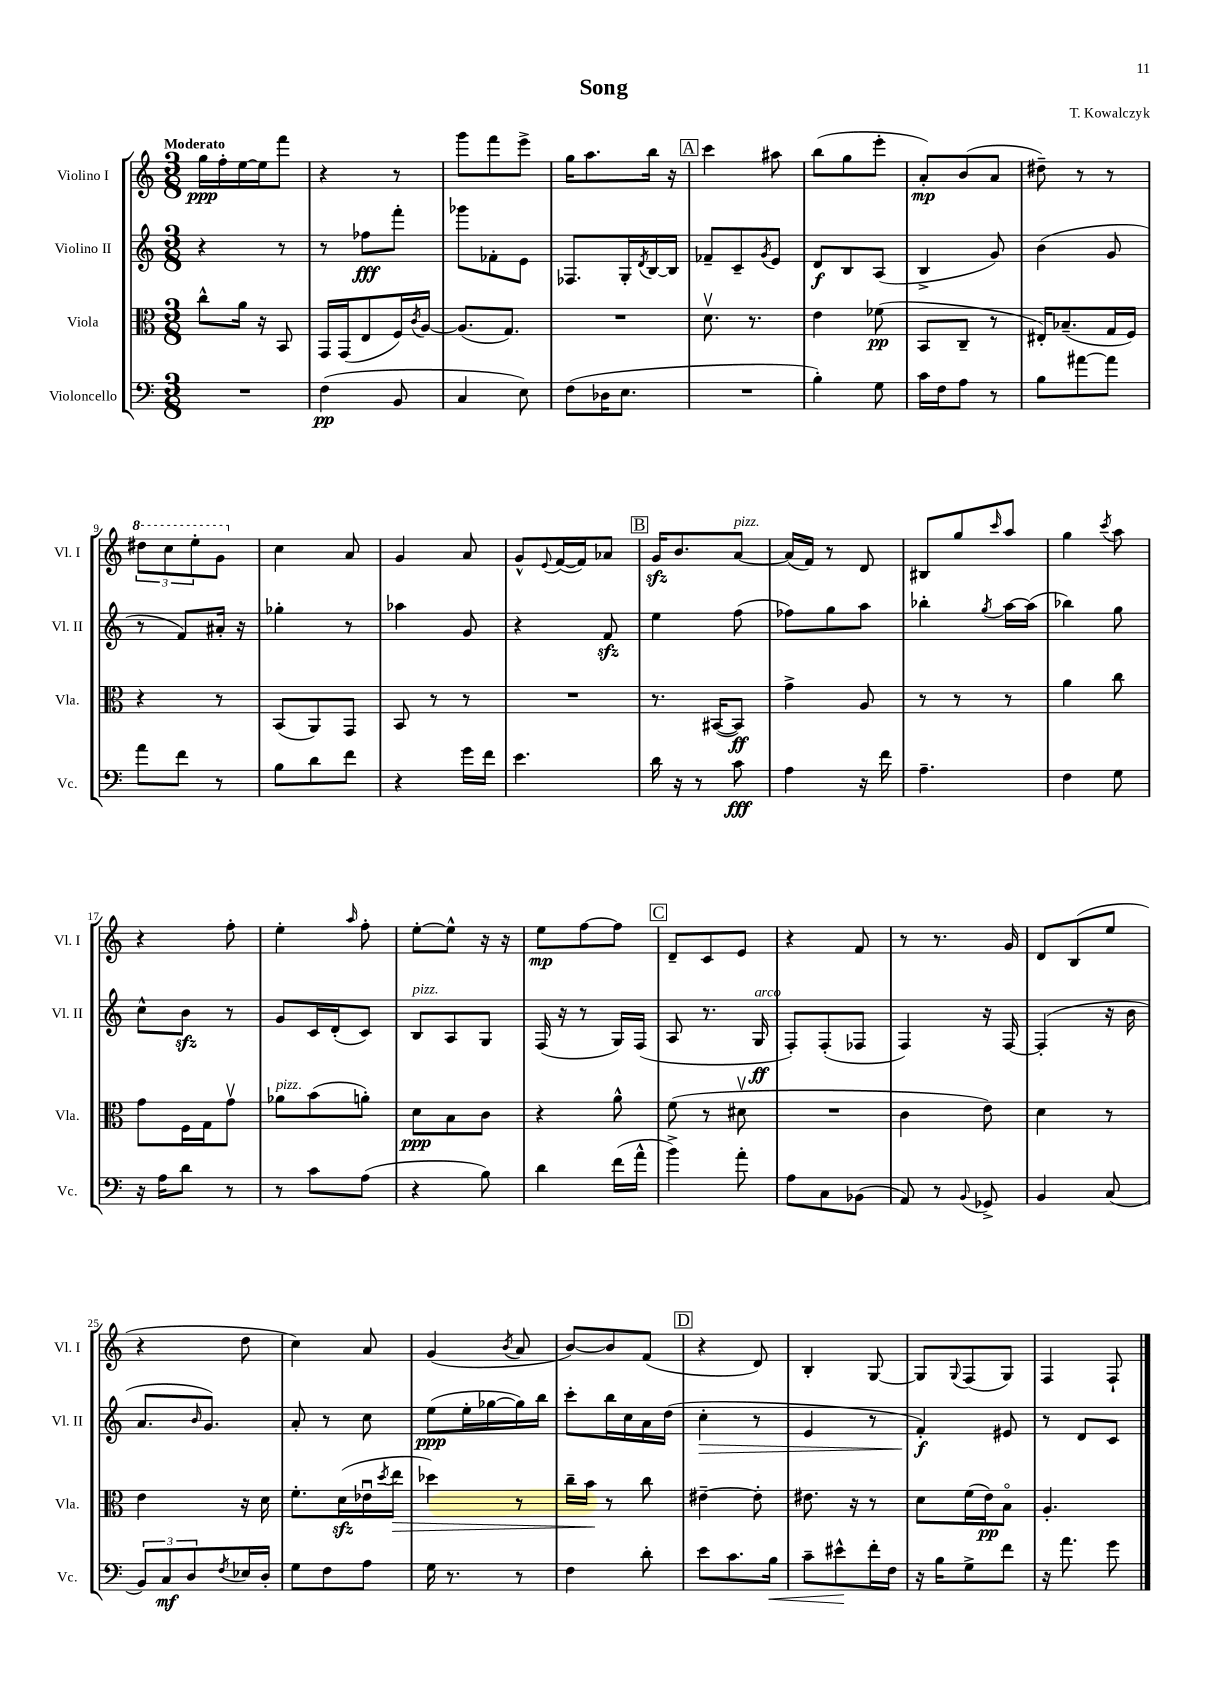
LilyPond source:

\header { title = "Song" composer = "T. Kowalczyk" }
<<
\new StaffGroup <<
\new Staff = "s0" \with { instrumentName = "Violino I" shortInstrumentName = "Vl. I" } {
    \clef treble \key c \major \numericTimeSignature \time 3/8 \tempo "Moderato"
    g''16\ppp f''16-. e''16~ e''16 f'''8 |
    r4 r8 |
    g'''8 f'''8 e'''8-> |
    g''16 a''8. b''16 r16 |
    \mark \markup { \box "A" } c'''4 ais''8 |
    b''8( g''8 e'''8-. |
    a'8-.\mp) b'8( a'8 |
    dis''8--) r8 r8 |
    \tuplet 3/2 { \ottava #1 dis'''8 c'''8 e'''8-. } g''8 \ottava #0 |
    c''4 a'8 |
    g'4 a'8 |
    g'8-^ \appoggiatura { e'8 } f'16~( f'16) aes'8 |
    \mark \markup { \box "B" } g'16\sfz b'8. a'8~^\markup { \italic "pizz." } |
    a'16( f'16) r8 d'8 |
    bis8 g''8 \grace { c'''16 } a''8 |
    g''4 \acciaccatura { c'''8 } a''8 |
    r4 f''8-. |
    e''4-. \grace { a''16 } f''8-. |
    e''8~-. e''8-^ r16 r16 |
    e''8\mp f''8~ f''8 |
    \mark \markup { \box "C" } d'8-- c'8 e'8 |
    r4 f'8 |
    r8 r8. g'16 |
    d'8 b8( e''8 |
    r4 d''8 |
    c''4) a'8 |
    g'4( \acciaccatura { b'8 } a'8 |
    b'8~) b'8 f'8( |
    \mark \markup { \box "D" } r4 d'8) |
    b4-. g8~ |
    g8 \appoggiatura { g8 } f8( g8) |
    f4 f8-! \bar "|." |
}
\new Staff = "s1" \with { instrumentName = "Violino II" shortInstrumentName = "Vl. II" } {
    \clef treble \key c \major \numericTimeSignature \time 3/8
    r4 r8 |
    r8 fes''8\fff f'''8-. |
    ges'''8 fes'8-. e'8 |
    fes8. g16-. \acciaccatura { d'8 } b16~ b16 |
    \mark \markup { \box "A" } fes'8-- c'8-- \acciaccatura { g'8 } e'8 |
    d'8\f b8 a8( |
    b4-> g'8) |
    b'4( g'8 |
    r8 f'8) ais'16-. r16 |
    ges''4-. r8 |
    aes''4 g'8 |
    r4 f'8\sfz |
    \mark \markup { \box "B" } e''4 f''8( |
    fes''8) g''8 a''8 |
    bes''4-. \acciaccatura { g''8 } a''16~ a''16( |
    bes''4) g''8 |
    c''8-^ b'8\sfz r8 |
    g'8 c'16 d'16-.( c'8) |
    b8^\markup { \italic "pizz." } a8 g8 |
    f16( r16 r8 g16) f16( |
    \mark \markup { \box "C" } a8 r8. g16\ff^\markup { \italic "arco" } |
    f8-.) f8-.( fes8 |
    f4) r16 f16~ |
    f4-.( r16 b'16 |
    a'8. \grace { b'16 } g'8.) |
    a'8-. r8 c''8 |
    e''8\ppp( e''16-. ges''16~ ges''16) b''16 |
    c'''8-. b''16 c''16 a'16 d''16( |
    \mark \markup { \box "D" } c''4-.\> r8 |
    e'4 r8 |
    f'4-.\f\!) eis'8 |
    r8 d'8 c'8 \bar "|." |
}
\new Staff = "s2" \with { instrumentName = "Viola" shortInstrumentName = "Vla." } {
    \clef alto \key c \major \numericTimeSignature \time 3/8
    c''8-^ a'16 r16 b,8 |
    g,16 g,16( e8 f16) \acciaccatura { c'8 } a16~ |
    a8.( g8.) |
    R4. |
    \mark \markup { \box "A" } d'8.\upbow r8. |
    e'4 fes'8\pp( |
    b,8 c8-- r8 |
    eis16-.) bes8.--( g16 f16) |
    r4 r8 |
    b,8( a,8) g,8 |
    b,8 r8 r8 |
    R4. |
    \mark \markup { \box "B" } r8. bis,16~( bis,8\ff) |
    g'4-> a8 |
    r8 r8 r8 |
    a'4 c''8 |
    g'8 f16 g16 g'8\upbow |
    aes'8^\markup { \italic "pizz." } b'8( a'8-.) |
    d'8\ppp b8 c'8 |
    r4 a'8-^ |
    \mark \markup { \box "C" } f'8( r8 dis'8\upbow |
    R4. |
    c'4 e'8) |
    d'4 r8 |
    e'4 r16 d'16 |
    f'8.-. d'16\sfz( ees'16\downbow \acciaccatura { d''8 } e''16\> |
    des''4) r8 |
    c''16-- b'16\! r8 c''8 |
    \mark \markup { \box "D" } eis'4~-- eis'8-. |
    eis'8. r16 r8 |
    d'8 f'16( e'16\pp) b8\flageolet |
    a4.-. \bar "|." |
}
\new Staff = "s3" \with { instrumentName = "Violoncello" shortInstrumentName = "Vc." } {
    \clef bass \key c \major \numericTimeSignature \time 3/8
    R4. |
    f4\pp( b,8 |
    c4 e8) |
    f8( des16 e8. |
    \mark \markup { \box "A" } R4. |
    b4-.) g8 |
    c'16 f16 a8 r8 |
    b8 ais'8~ ais'8 |
    a'8 f'8 r8 |
    b8 d'8 f'8 |
    r4 g'16 f'16 |
    e'4. |
    \mark \markup { \box "B" } d'16 r16 r8 c'8\fff |
    a4 r16 f'16 |
    a4.-- |
    f4 g8 |
    r16 a16 d'8 r8 |
    r8 c'8 a8( |
    r4 b8) |
    d'4 f'16( a'16-^ |
    \mark \markup { \box "C" } b'4->) a'8-. |
    a8 c8 bes,8( |
    a,8) r8 \appoggiatura { b,8 } ges,8-> |
    b,4 c8( |
    \tuplet 3/2 { b,8) c8\mf d8 } \acciaccatura { f8 } ees16 d16-. |
    g8 f8 a8 |
    g16 r8. r8 |
    f4 d'8-. |
    \mark \markup { \box "D" } e'8 c'8. b16\< |
    c'8-- eis'8-^\! f'16-. f16 |
    r16 b16 g8-> f'8 |
    r16 a'8. g'8 \bar "|." |
}
>>
>>
